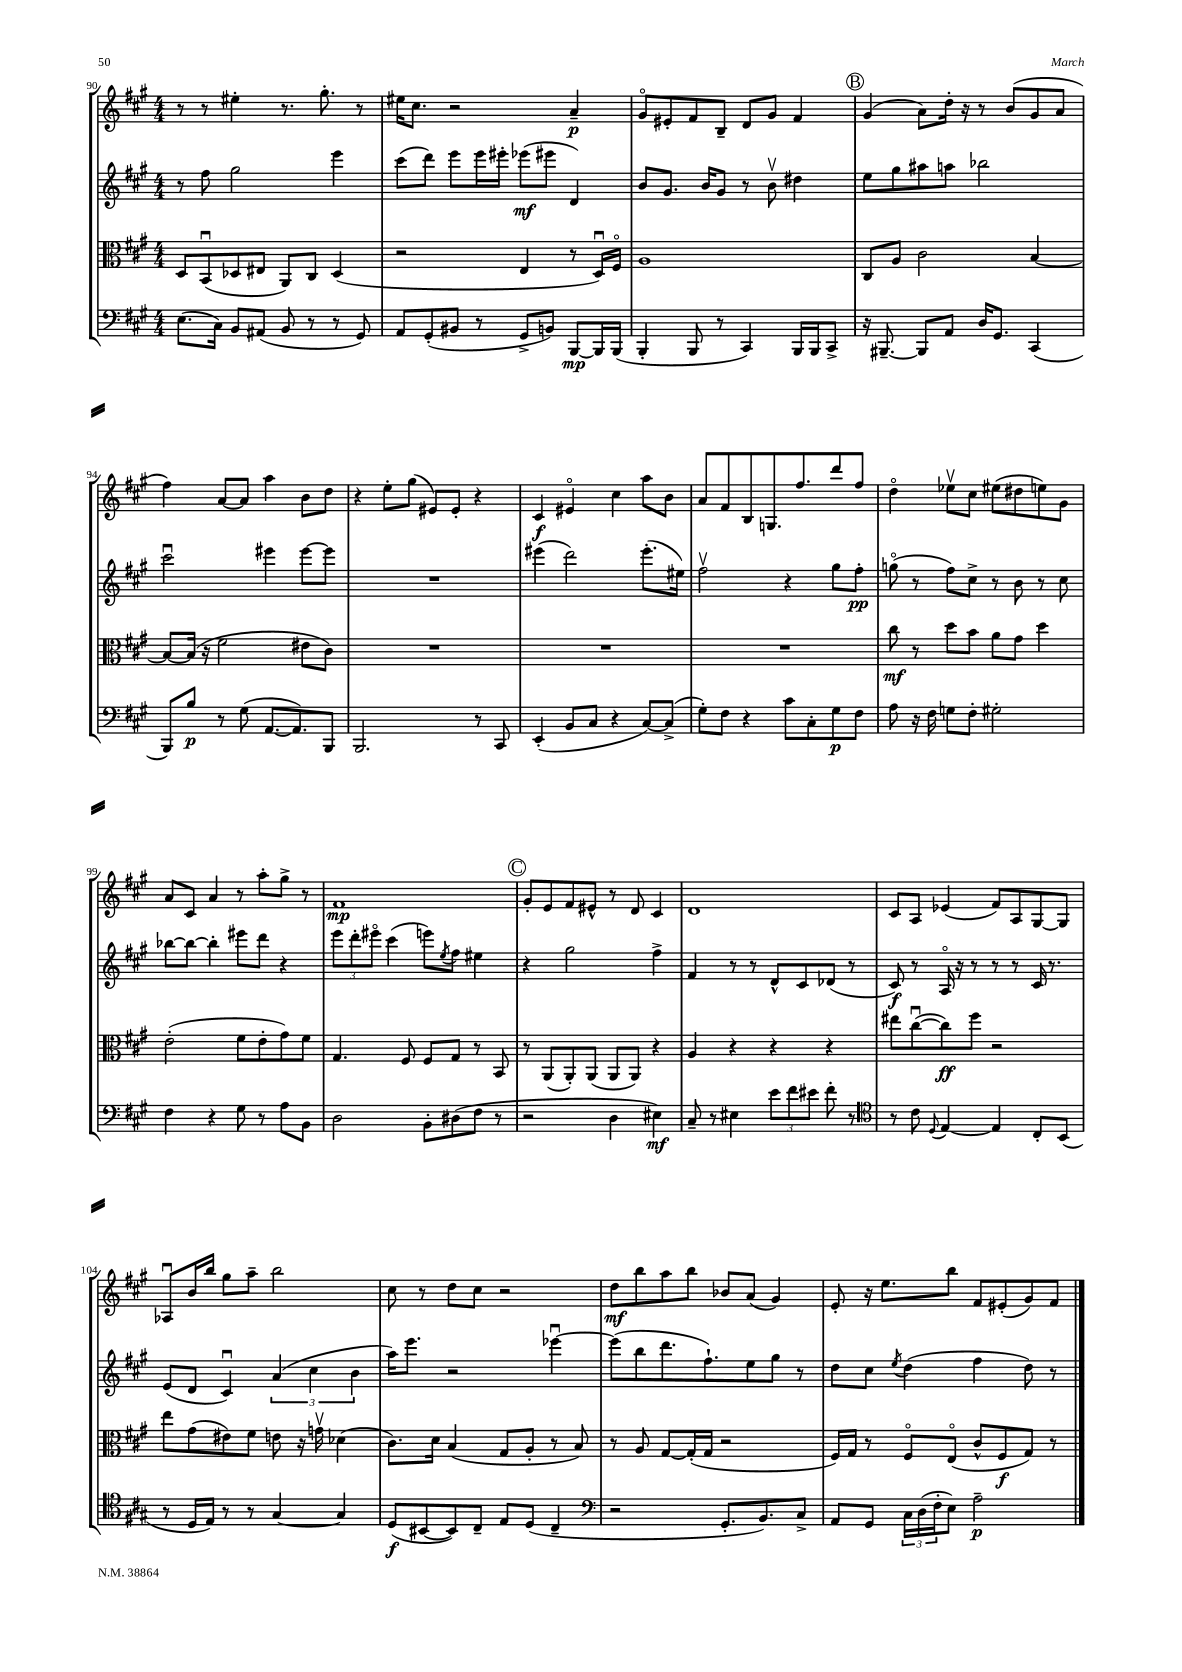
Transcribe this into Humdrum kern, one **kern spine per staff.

**kern	**dynam	**kern	**dynam	**kern	**dynam	**kern	**dynam
*part4	*part4	*part3	*part3	*part2	*part2	*part1	*part1
*staff4	*staff4	*staff3	*staff3	*staff2	*staff2	*staff1	*staff1
*clefF4	*	*clefC3	*	*clefG2	*	*clefG2	*
*k[f#c#g#]	*	*k[f#c#g#]	*	*k[f#c#g#]	*	*k[f#c#g#]	*
*M4/4	*	*M4/4	*	*M4/4	*	*M4/4	*
=90	=90	=90	=90	=90	=90	=90	=90
(8.E\L	.	8D/L	.	8r	.	8r	.
.	.	(8BBu/	.	8ff#\	.	8r	.
16C#\Jk)	.	.	.	.	.	.	.
8BB/L	.	8D-X/	.	2gg#\	.	4ee#X'\	.
(8AA#X/J	.	8E#X/J	.	.	.	.	.
8BB/	.	8AA/L)	.	.	.	8.r	.
8r	.	8C#/J	.	.	.	.	.
.	.	.	.	.	.	8.gg#'\	.
8r	.	(4D-/	.	4eee\	.	.	.
8GG#/)	.	.	.	.	.	8r	.
=91	=91	=91	=91	=91	=91	=91	=91
8AA/L	.	2r	.	(8ccc#\L	.	16ee#X\KL	.
.	.	.	.	.	.	8.cc#\J	.
(8GG#'/	.	.	.	8ddd\J)	.	.	.
8BB#X/J	.	.	.	8eee\L	.	2r	.
8r	.	.	.	16eee\L	.	.	.
.	.	.	.	16eee#X'\JJ	.	.	.
8GG#^/L	.	4E/	.	(8eee-X\L	mf	.	.
8BBn/J)	.	.	.	8eee#X\J	.	.	.
[8BBB/L	mp	8r	.	4d/)	.	4a~/	p
16BBB/L]	.	16Du/LL)	.	.	.	.	.
(16BBB/JJ	.	16F#/JJ	.	.	.	.	.
=92	=92	=92	=92	=92	=92	=92	=92
4BBB'/	.	1A	.	8b/L	.	8g#/L	.
.	.	.	.	8.g#/J	.	8e#X'/	.
8BBB/	.	.	.	.	.	8f#/	.
.	.	.	.	16b/KL	.	.	.
8r	.	.	.	8g#/J	.	8B~/J	.
4CC#/)	.	.	.	8r	.	8d/L	.
.	.	.	.	8bv\	.	8g#/J	.
16BBB/LL	.	.	.	4dd#X\	.	4f#/	.
16BBB/J	.	.	.	.	.	.	.
8CC#^/J	.	.	.	.	.	.	.
!!LO:REH:place=s1:t=B
=93	=93	=93	=93	=93	=93	=93	=93
16r	.	8C#/L	.	8ee\L	.	(4g#/	.
[8.BBB#X~/	.	.	.	.	.	.	.
.	.	8A/J	.	8gg#\	.	.	.
8BBB#/L]	.	2c#\	.	8aa#X\	.	8a\L)	.
8AA/J	.	.	.	8aan\J	.	16dd'\Jk	.
.	.	.	.	.	.	16r	.
16D/KL	.	.	.	2bb-X\	.	8r	.
8.GG#/J	.	.	.	.	.	.	.
.	.	.	.	.	.	(8b/L	.
(4CC#/	.	[4B/	.	.	.	8g#/	.
.	.	.	.	.	.	8a/J	.
!!LO:LB:g=z
=94	=94	=94	=94	=94	=94	=94	=94
8BBB/L)	.	8B/L_	.	2ccc#u\	.	4ff#\)	.
8B/J	p	(16B/Jk]	.	.	.	.	.
.	.	16r	.	.	.	.	.
8r	.	2f#\	.	.	.	[8a/L	.
(8G#\	.	.	.	.	.	8a/J]	.
[8.AA/L	.	.	.	4eee#X\	.	4aa\	.
8.AA/])	.	.	.	.	.	.	.
.	.	8e#X\L	.	[8eee#\L	.	8b\L	.
8BBB/J	.	8c#\J)	.	8eee#\J]	.	8dd\J	.
=95	=95	=95	=95	=95	=95	=95	=95
2.BBB/	.	1r	.	1r	.	4r	.
.	.	.	.	.	.	8ee'\L	.
.	.	.	.	.	.	(8gg#\J	.
.	.	.	.	.	.	8e#X/L)	.
.	.	.	.	.	.	8e#'/J	.
8r	.	.	.	.	.	4r	.
8CC#/	.	.	.	.	.	.	.
=96	=96	=96	=96	=96	=96	=96	=96
(4EE'/	.	1r	.	(4eee#X\	.	4c#/	f
8BB/L	.	.	.	2ddd\)	.	4e#X/	.
8C#/J	.	.	.	.	.	.	.
4r	.	.	.	.	.	4cc#\	.
[8C#/L)	.	.	.	(8.eee#'\L	.	8aa\L	.
(8C#^/J]	.	.	.	.	.	8b\J	.
.	.	.	.	16ee#X\Jk)	.	.	.
=97	=97	=97	=97	=97	=97	=97	=97
8G#'\L)	.	1r	.	2ff#v\	.	8a/L	.
8F#\J	.	.	.	.	.	8f#/	.
4r	.	.	.	.	.	8B/	.
.	.	.	.	.	.	8.Gn/	.
8c#\L	.	.	.	4r	.	.	.
.	.	.	.	.	.	8.ff#/	.
8C#'\	.	.	.	.	.	.	.
8G#\	p	.	.	8gg#\L	.	8ddd/	.
8F#\J	.	.	.	8ff#'\J	pp	8ff#/J	.
=98	=98	=98	=98	=98	=98	=98	=98
8A\	.	8cc#\	mf	(8ggn\	.	4dd\	.
16r	.	8r	.	8r	.	.	.
16F#\	.	.	.	.	.	.	.
8Gn\L	.	8dd\L	.	8ff#\L)	.	8ee-Xv\L	.
8F#'\J	.	8b\J	.	8cc#^\J	.	8cc#\J	.
2G#X'\	.	8a\L	.	8r	.	(8ee#X\L	.
.	.	8g#\J	.	8b\	.	8dd#X\	.
.	.	4dd\	.	8r	.	8een\)	.
.	.	.	.	8cc#\	.	8g#\J	.
!!LO:LB:g=z
=99	=99	=99	=99	=99	=99	=99	=99
4F#\	.	(2e'\	.	[8bb-X\L	.	8a/L	.
.	.	.	.	8bb-\J_	.	8c#/J	.
4r	.	.	.	4bb-'\]	.	4a/	.
8G#\	.	8f#\L	.	8eee#X\L	.	8r	.
8r	.	8e'\	.	8ddd\J	.	8aa'\L	.
8A\L	.	8g#\)	.	4r	.	8gg#^\J	.
8BB\J	.	8f#\J	.	.	.	8r	.
=100	=100	=100	=100	=100	=100	=100	=100
2D\	.	4.G#/	.	12eee\L	.	1f#	mp
.	.	.	.	12ddd'\	.	.	.
.	.	.	.	12eee#X\J	.	.	.
.	.	.	.	(4ccc#\	.	.	.
.	.	8F#/	.	.	.	.	.
8BB'\L	.	8F#/L	.	8eeen\L)	.	.	.
.	.	.	.	8qee/	.	.	.
(8D#X\	.	8G#/J	.	8ff#\J	.	.	.
8F#\J	.	8r	.	4ee#X\	.	.	.
8r	.	8BB/	.	.	.	.	.
!!LO:REH:place=s1:t=C
=101	=101	=101	=101	=101	=101	=101	=101
2r	.	8r	.	4r	.	8g#'/L	.
.	.	(8AA/L	.	.	.	8e/	.
.	.	8AA'/)	.	2gg#\	.	8f#/	.
.	.	(8AA/J	.	.	.	8e#X^^/J	.
4D\	.	8AA/L	.	.	.	8r	.
.	.	8AA/J)	.	.	.	8d/	.
4E#X\)	mf	4r	.	4ff#^\	.	4c#/	.
=102	=102	=102	=102	=102	=102	=102	=102
8C#~/	.	4A/	.	4f#/	.	1d	.
8r	.	.	.	.	.	.	.
4E#X\	.	4r	.	8r	.	.	.
.	.	.	.	8r	.	.	.
12e\L	.	4r	.	8d^^/L	.	.	.
12f#\	.	.	.	.	.	.	.
.	.	.	.	8c#/	.	.	.
12e#X\J	.	.	.	.	.	.	.
8f#'\	.	4r	.	(8d-X/J	.	.	.
8r	.	.	.	8r	.	.	.
=103	=103	=103	=103	=103	=103	=103	=103
*clefC4	*	*	*	*	*	*	*
8r	.	8ee#X\L	.	8c#/)	f	8c#/L	.
8c#\	.	([8cc#u\	.	8r	.	8A/J	.
8qqD/	.	.	.	.	.	.	.
[4E/	.	8cc#\])	ff	16A/	.	(4e-X/	.
.	.	.	.	16r	.	.	.
.	.	8ff#\J	.	8r	.	.	.
4E/]	.	2r	.	8r	.	8f#/L)	.
.	.	.	.	8r	.	8A/	.
8C#'/L	.	.	.	16c#/	.	[8G#/	.
.	.	.	.	8.r	.	.	.
(8BB/J	.	.	.	.	.	8G#/J]	.
!!LO:LB:g=z
=104	=104	=104	=104	=104	=104	=104	=104
8r	.	8ee\L	.	(8e/L	.	8A-Xu/L	.
16D/LL	.	(8g#\	.	8d/J	.	16b/L	.
16E/JJ)	.	.	.	.	.	16bb/JJ	.
8r	.	8e#X\)	.	4c#u/)	.	8gg#\L	.
8r	.	8f#\J	.	.	.	8aa~\J	.
[4G#/	.	8en\	.	(6a/	.	2bb\	.
.	.	16r	.	.	.	.	.
.	.	.	.	6cc#\	.	.	.
.	.	16gnv\	.	.	.	.	.
4G#/]	.	(4d-X\	.	.	.	.	.
.	.	.	.	6b\	.	.	.
=105	=105	=105	=105	=105	=105	=105	=105
(8D/L	f	8.c#\L)	.	16aa\KL)	.	8cc#\	.
.	.	.	.	8.eee\J	.	.	.
[8BB#X/	.	.	.	.	.	8r	.
.	.	16d\Jk	.	.	.	.	.
8BB#/])	.	(4B/	.	2r	.	8dd\L	.
8C#~/J	.	.	.	.	.	8cc#\J	.
8E/L	.	8G#/L	.	.	.	2r	.
(8D/J	.	8A'/J	.	.	.	.	.
4C#~/	.	8r	.	[4eee-Xu\	.	.	.
.	.	8B/)	.	.	.	.	.
=106	=106	=106	=106	=106	=106	=106	=106
*clefF4	*	*	*	*	*	*	*
2r	.	8r	.	(8eee-\L]	.	8dd\L	mf
.	.	8A/	.	8bb\	.	8bb\	.
.	.	[8G#/L	.	8.ddd\	.	8aa\	.
.	.	(16G#'/L]	.	.	.	8bb\J	.
.	.	16G#/JJ	.	8.ff#`\)	.	.	.
8.GG#'/L	.	2r	.	.	.	8b-X/L	.
.	.	.	.	8ee\	.	(8a/J	.
8.BB/)	.	.	.	.	.	.	.
.	.	.	.	8gg#\J	.	4g#/)	.
8C#^/J	.	.	.	8r	.	.	.
=107	=107	=107	=107	=107	=107	=107	=107
8AA/L	.	16F#/LL)	.	8dd\L	.	8e'/	.
.	.	16G#/JJ	.	.	.	.	.
8GG#/J	.	8r	.	8cc#\J	.	16r	.
.	.	.	.	.	.	8.ee\L	.
.	.	.	.	8qee/	.	.	.
24C#\LL	.	8F#/L	.	(4dd\	.	.	.
(24D\	.	.	.	.	.	.	.
24F#'\J	.	.	.	.	.	.	.
8E\J)	.	(8E/J	.	.	.	8bb\J	.
2A~\	p	8c#^^/L	.	4ff#\	.	8f#/L	.
.	.	8F#/	f	.	.	(8e#X'/	.
.	.	8G#/J)	.	8dd\)	.	8g#/)	.
.	.	8r	.	8r	.	8f#/J	.
==	==	==	==	==	==	==	==
*-	*-	*-	*-	*-	*-	*-	*-
